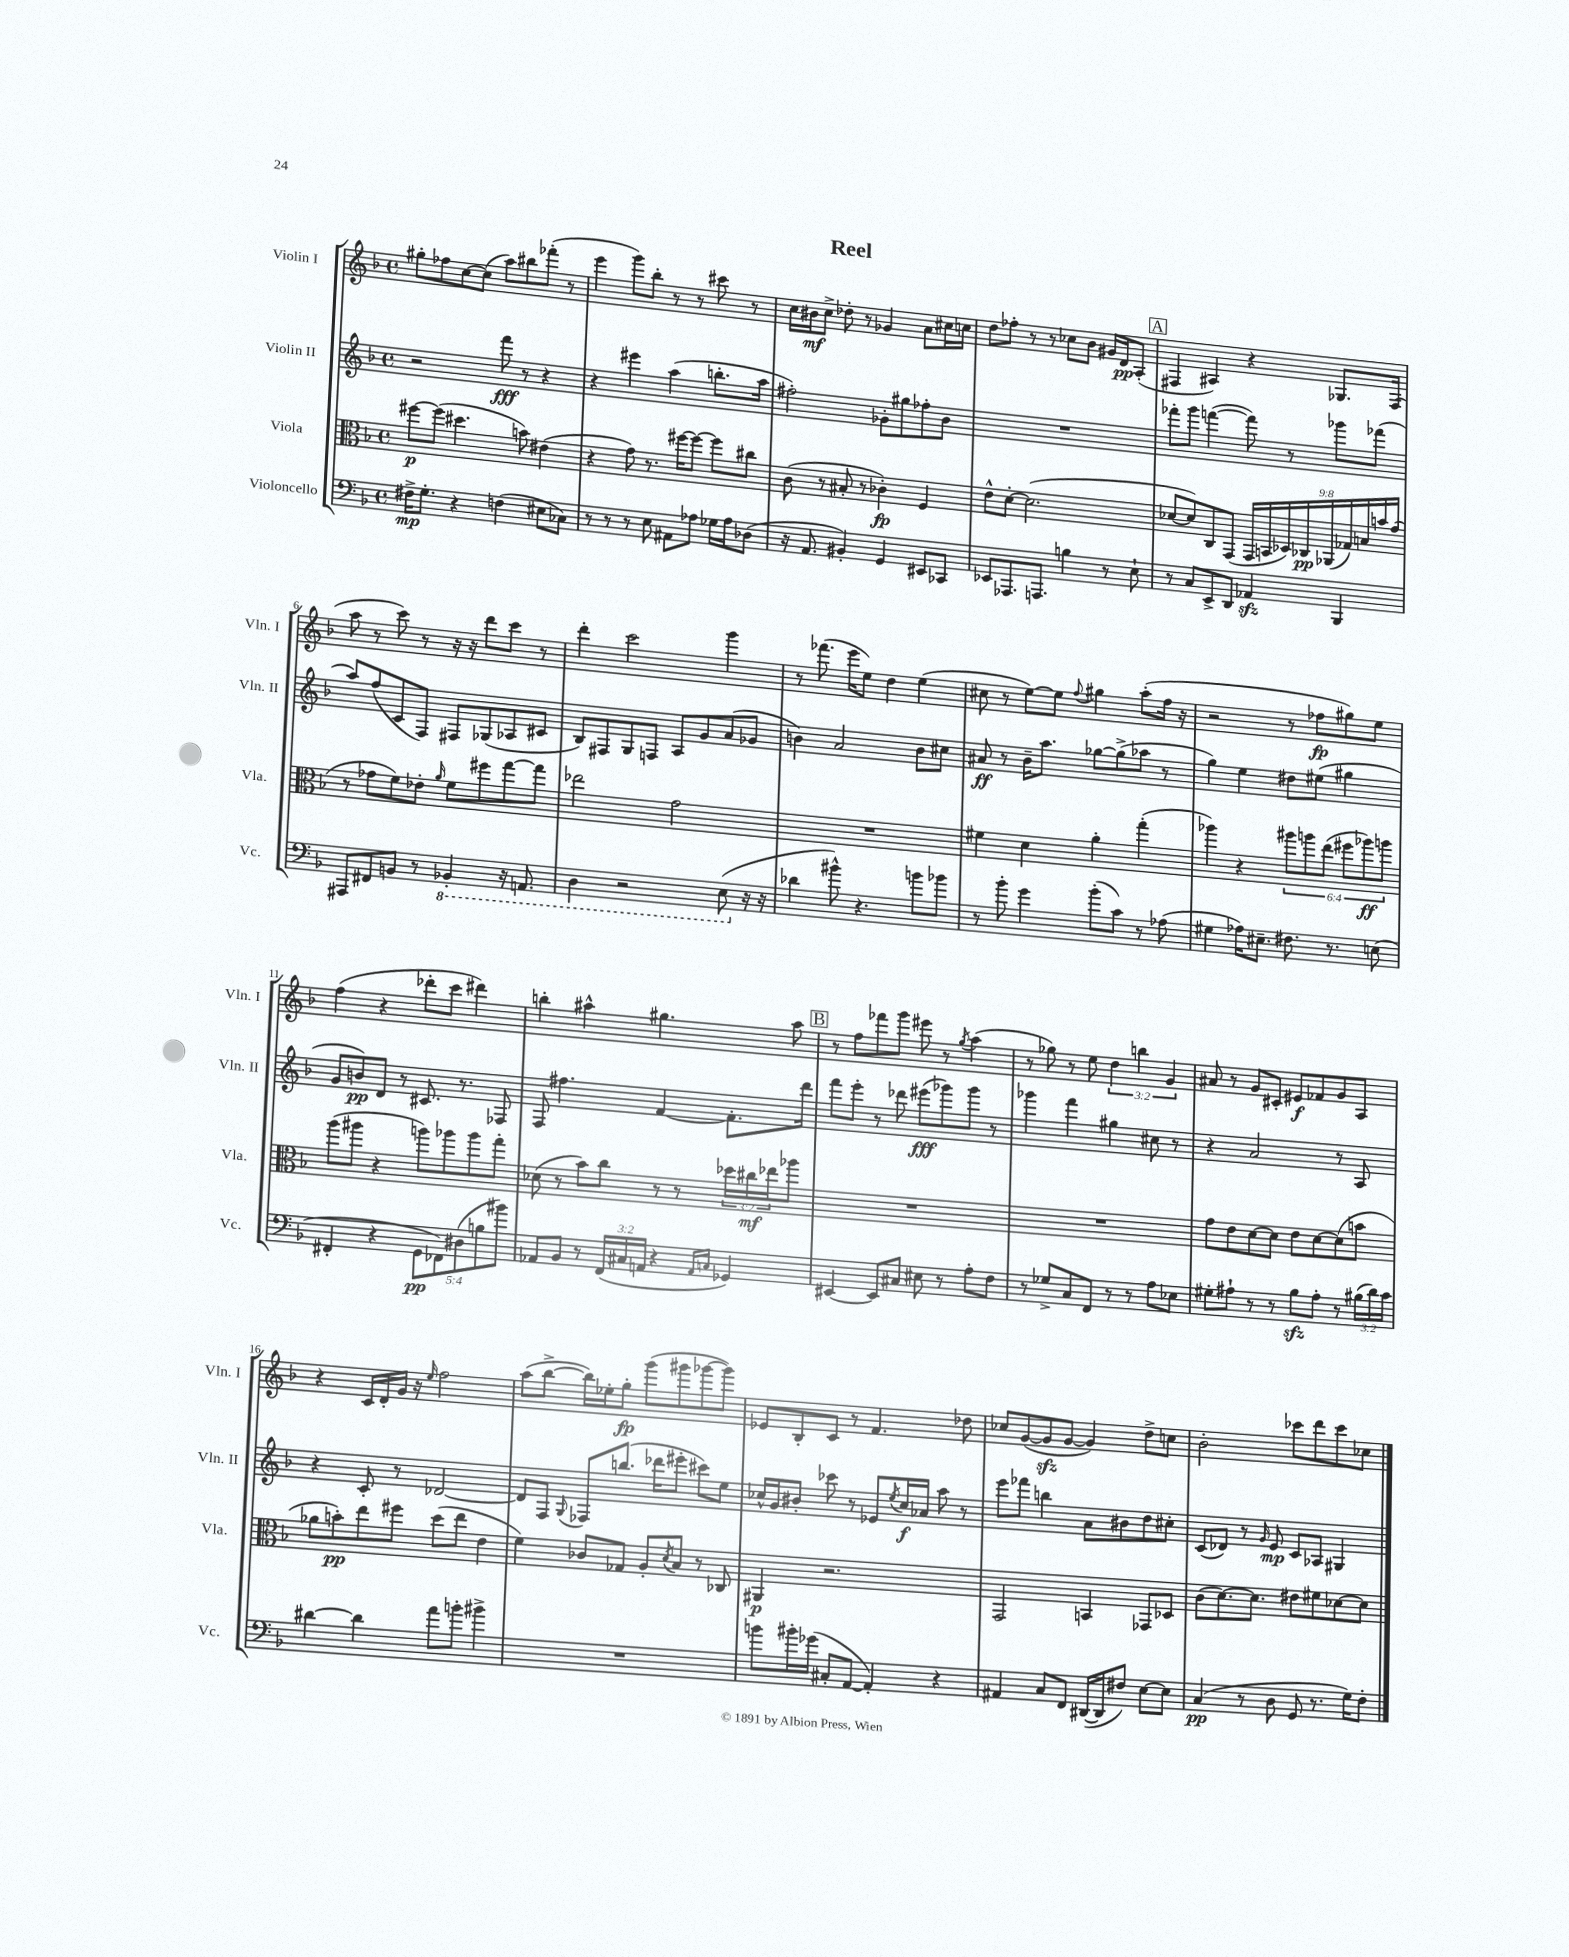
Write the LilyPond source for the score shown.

\header { title = "Reel" }
<<
\new StaffGroup <<
\new Staff = "s0" \with { instrumentName = "Violin I" shortInstrumentName = "Vln. I" } {
    \clef treble \key f \major \defaultTimeSignature \time 4/4 \override Staff.TupletNumber.text = #tuplet-number::calc-fraction-text
    gis''8-. fes''8 c''8~ c''8( a''8) bis''8 fes'''8-.( r8 |
    e'''4 g'''8) bes''8-. r8 r8 cis'''8 r8 |
    c''16 bis'16\mf c''8-> des''8-. r8 ges'4 a'8 cis''16 c''16 |
    d''8 fes''8-. r8 r8 ces''8 bes'8 gis'16 d'16\pp a8-.( |
    \mark \markup { \box "A" } fis4 ais4) r4 ges8. fis16( |
    a''8 r8 c'''8) r8 r16 r16 d'''8 c'''8 r8 |
    d'''4-. c'''2 g'''4 |
    r8 fes'''8.( e'''16 e''8) d''4 e''4( |
    cis''8 r8 e''8~) e''8 \appoggiatura { f''8 } gis''4 a''8-.( f''16 r16 |
    r2 r8 fes''8\fp gis''8) e''8 |
    f''4( r4 des'''8-. c'''8 dis'''4) |
    b''4-. ais''4-^ gis''4. ais''8 |
    \mark \markup { \box "B" } r8 f''8 fes'''8 g'''8 eis'''8 r8 \acciaccatura { g''8 } a''4( |
    r8 ges''8) r8 e''8 \tuplet 3/2 { d''4 b''4 g'4 } |
    ais'8 r8 g'8 cis'8-. eis'8\f fes'8 g'8 a8 |
    r4 c'16 d'16-. g'16 r16 \grace { e''16 } f''2 |
    a''8( bes''8~-> bes''16) ees''16-. g''8-.\fp g'''8( gis'''8 ges'''8~ ges'''8) |
    ees'8 bes8-. c'8 r8 f'4. des''8 |
    ces''8 g'8~( g'8\sfz g'8~ g'4) d''8-> c''8 |
    bes'2-. ces'''8 d'''8 ces'''8 ces''8 \bar "|." |
}
\new Staff = "s1" \with { instrumentName = "Violin II" shortInstrumentName = "Vln. II" } {
    \clef treble \key f \major \defaultTimeSignature \time 4/4
    r2 f'''8\fff r8 r4 |
    r4 eis'''4 a''4( b''8.-. a''16 |
    fis''2-.) ges'8-. gis''8 fes''8-. bes'8 |
    R1 |
    \mark \markup { \box "A" } fes'''8-. g'''8 f'''4~( f'''8) r8 ges'''8 fes'''8( |
    a''8) f''8( c'8 f8) fis8 ges8( aes8 cis'8 |
    bes8) fis8 g8 f8 a8 g'8 a'8( ges'8 |
    b'4) a'2 b'8 cis''8 |
    ais'8\ff r8 bes'16-- a''8. ges''8~ ges''8->( aes''8 r8 |
    g''4) e''4 dis''8 eis''8( gis''4 |
    g'8 b'8\pp) d'8 r8 cis'8. r8. fes8 |
    f8 fis''4. f'4~ f'8.-. d'''16 |
    \mark \markup { \box "B" } f'''8 e'''8-. r8 des'''8 eis'''8\fff( ges'''8) ges'''8 r8 |
    ges'''4 f'''4 gis''4 cis''8 r8 |
    r4 a'2 r8 a8 |
    r4 c'8-. r8 des'2~ |
    des'8 f8 \appoggiatura { g8 } fes8 b''8.( des'''16 eis'''8-. cis'''8) e''8 |
    ces''16-^ g'16 bis'8-. ces'''8 r8 ees'8 \acciaccatura { e''8 } ces''16\f aes'16 a''8 r8 |
    e'''8 fes'''8 b''4 a'8 bis'8 d''8 cis''8-. |
    c'8( des'8) r8 \grace { g'16 } e'8\mp c'8 aes8 gis4 \bar "|." |
}
\new Staff = "s2" \with { instrumentName = "Viola" shortInstrumentName = "Vla." } {
    \clef alto \key f \major \defaultTimeSignature \time 4/4 \override Staff.TupletNumber.text = #tuplet-number::calc-fraction-text
    fis''8~\p fis''8( dis''4. b'8) eis'4( |
    r4 g'8) r8. fis''16~ fis''8~ fis''8 cis''8 |
    c'8( r8 bis8-. r8 ces'4-.\fp) f4 |
    e'8-^ d'8~-. d'2.( |
    \mark \markup { \box "A" } des'8~ des'8) c8 g,8( \tuplet 9/8 { g,16 b,16 des16) ces16\pp aes,16( ges16) b16 b'16 g'16( } |
    r8 ges'8 f'8) ees'8-. \grace { a'16 } f'8 fis''8 g''8~ g''8 |
    ees''2 g'2 |
    R1 |
    fis'4 d'4 a'4-. g''4-.( |
    aes''4) r4 \tuplet 6/4 { ais''8 a''8 e''8( fis''8 aes''8\ff) a''8 } |
    a''8( ais''8 r4 a''8) aes''8 aes''8 g''8-. |
    des'8( r8 bes'8) c''8 r8 r8 \tuplet 3/2 { des''16 cis''16\mf ees''16 } aes''8 |
    \mark \markup { \box "B" } R1 |
    R1 |
    g'8 e'8 d'8~ d'8 e'8 d'8~ d'8( b'8 |
    aes'8 b'8-.\pp) e''8 fis''8 d''8( e''8 e'4 |
    f'4) ces'8 ges8 a8-. \acciaccatura { d'8 } bes8 r8 ces8 |
    ais,4\p r2. |
    g,2 b,4 ges,8 des8 |
    c'8( d'8.~) d'8. eis'8 fis'8 des'8~ des'8 \bar "|." |
}
\new Staff = "s3" \with { instrumentName = "Violoncello" shortInstrumentName = "Vc." } {
    \clef bass \key f \major \defaultTimeSignature \time 4/4 \override Staff.TupletNumber.text = #tuplet-number::calc-fraction-text
    fis16->\mp g8.-. r4 f4( eis8 ces8) |
    r8 r8 r8 e8 ais,8 aes8 ges16 aes16 des8( |
    r16 a,8. bis,4-.) g,4 eis,8 ces,8 |
    ees,8 aes,,8. a,,8. b4 r8 e8-! |
    \mark \markup { \box "A" } r8 c8 e,8-> d,8 aes,4\sfz bes,,4 |
    ais,,8 fis,8 b,8 r8 \ottava #-1 bes,,!4-. r16 a,,8. |
    d,4 r2 e,8( \ottava #0 r16 r16 |
    des'4 bis'8-^) r4. b'8 bes'8 |
    r8 bes'8-. g'4 bes'8-.( c'8) r8 aes8( |
    gis4 aes16) eis8.-- fis8. r8. e8( |
    fis,4-. r4 \tuplet 5/4 { g,8\pp fes,8) dis8( b8 bis'8) } |
    aes,8 bes,8 r8 \tuplet 3/2 { f,16( cis16 a,16 } r4 \grace { a,16 c16 } ges,4) |
    \mark \markup { \box "B" } eis,4~ eis,8 cis8 eis8 r8 a8-. f8 |
    r8 ges8-> c8 f,8 r8 r8 a8 ees8 |
    gis8-. ais8-! r8 r8 bes8\sfz ais8-. r8 \tuplet 3/2 { bis16( d'16) c'16 } |
    dis'4~ dis'4 a'8 b'8-. bis'4-> |
    R1 |
    b'8 bis'16-. ges'16( cis8-. a,8~ a,4-.) r4 |
    ais,4 c8 f,8 dis,16~( dis,16 fis8) e8~ e8 |
    c4\pp( r8 d8 g,8 r8. g16) f8-. \bar "|." |
}
>>
>>
